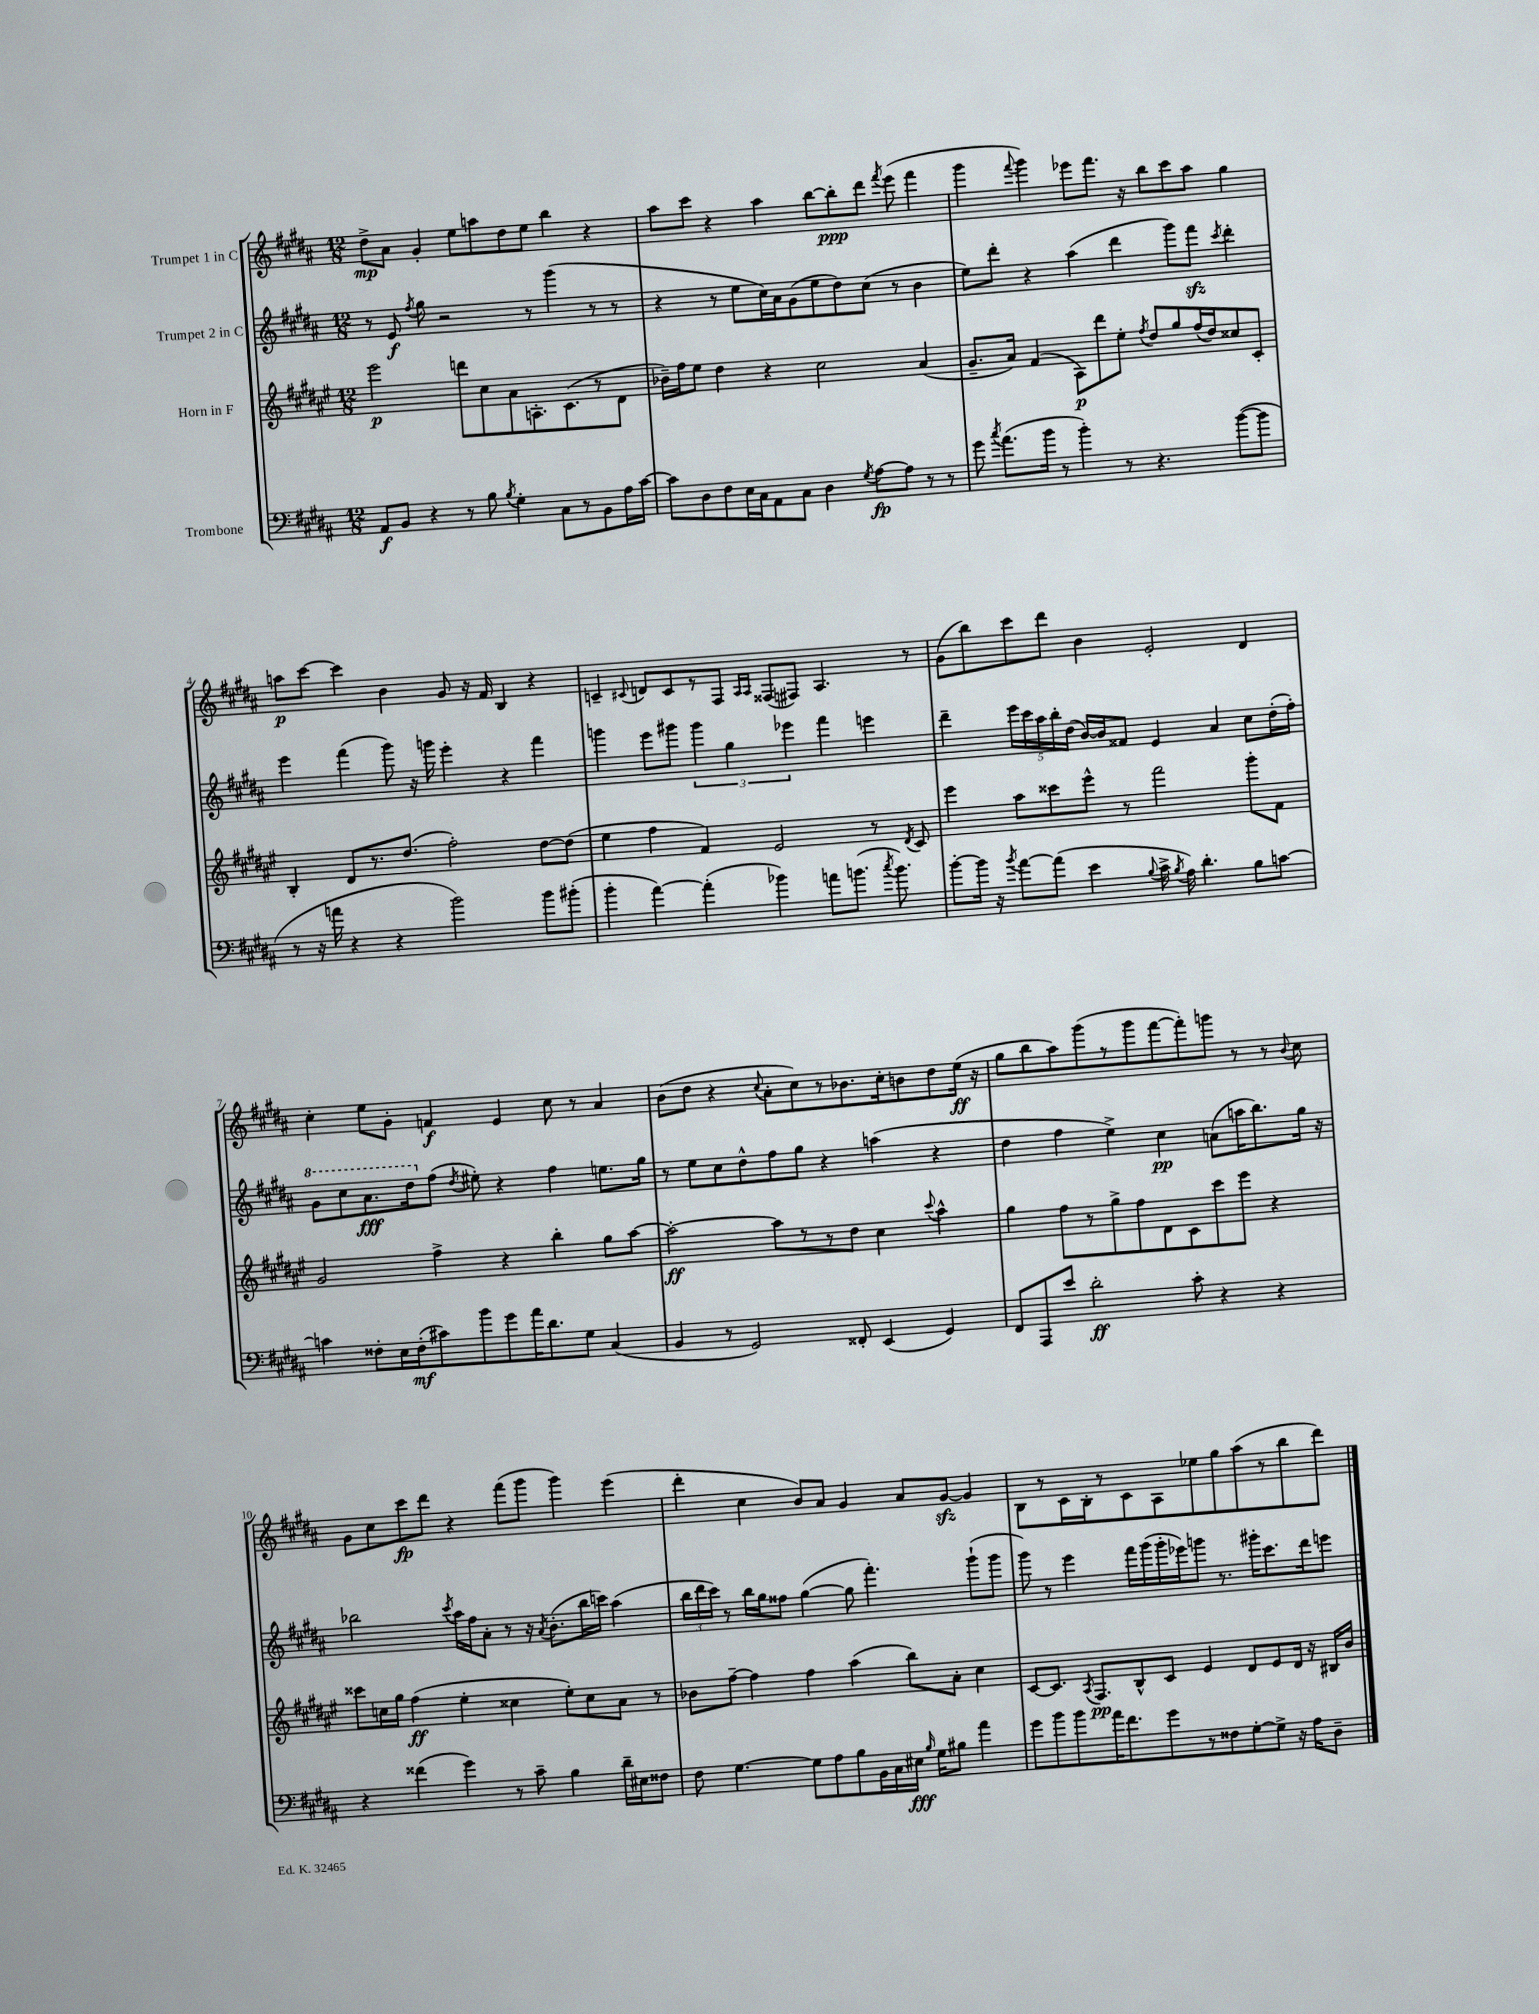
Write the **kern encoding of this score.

**kern	**dynam	**kern	**dynam	**kern	**dynam	**kern	**dynam
*part4	*part4	*part3	*part3	*part2	*part2	*part1	*part1
*staff4	*staff4	*staff3	*staff3	*staff2	*staff2	*staff1	*staff1
*I"Trombone	*	*I"Horn in F	*	*I"Trumpet 2 in C	*	*I"Trumpet 1 in C	*
*clefF4	*	*clefG2	*	*clefG2	*	*clefG2	*
*k[f#c#g#d#a#]	*	*k[f#c#g#d#a#e#]	*	*k[f#c#g#d#a#]	*	*k[f#c#g#d#a#]	*
*M12/8	*	*M12/8	*	*M12/8	*	*M12/8	*
=1	=1	=1	=1	=1	=1	=1	=1
8AA#/L	f	2eee#\	p	8r	.	8dd#^\L	mp
8BB/J	.	.	.	8e/	f	8a#\J	.
.	.	.	.	8qff#/	.	.	.
4r	.	.	.	8gg#\	.	4g#'/	.
.	.	.	.	2r	.	.	.
8r	.	8dddn\L	.	.	.	8ee\L	.
8B\	.	8cc#\	.	.	.	8aan\	.
8qB/	.	.	.	.	.	.	.
4G#'\	.	8a#\	.	.	.	8dd#\	.
.	.	8.An'\	.	8r	.	8ee\J	.
8C#\L	.	.	.	(4ggg#\	.	4bb\	.
.	.	(8.c#\	.	.	.	.	.
8r	.	.	.	.	.	.	.
8BB\	.	8r	.	8r	.	4r	.
16A#\L	.	8d#\J	.	8r	.	.	.
[16c#\JJ	.	.	.	.	.	.	.
=2	=2	=2	=2	=2	=2	=2	=2
8c#\L]	.	16b-X~\LL)	.	4r	.	8aa#\L	.
.	.	16ff#\J	.	.	.	.	.
8D#\	.	8ee#\J	.	.	.	8ccc#\J	.
8F#\	.	4dd#\	.	8r	.	4r	.
16E\L	.	.	.	8ee\L	.	.	.
16C#\J	.	.	.	.	.	.	.
8AA#\	.	4r	.	16cc#\L)	.	4aa#\	.
.	.	.	.	16a#\J	.	.	.
8C#\J	.	.	.	(8g#\	.	.	.
4D#\	.	2cc#\	.	8ee\	.	[8bb\L	.
.	.	.	.	8dd#\)	.	8bb'\]	ppp
8qG#/	.	.	.	.	.	.	.
[8A#\L	fp	.	.	(8cc#\J	.	8ddd#\J	.
.	.	.	.	.	.	8qfff#/	.
8A#\J]	.	.	.	8r	.	(8eee\	.
8r	.	(4a#/	.	4b\	.	4fff#\	.
8r	.	.	.	.	.	.	.
=3	=3	=3	=3	=3	=3	=3	=3
8g#\	.	8.g#~/L	.	8ee\L)	.	4ggg#\	.
8qcc#/	.	.	.	.	.	.	.
(8.a#\L	.	.	.	8ddd#'\J	.	.	.
.	.	16a#/Jk)	.	.	.	.	.
.	.	.	.	.	.	8qqfff#/	.
.	.	(4f#/	.	4r	.	4ggg#\)	.
16b\Jk	.	.	.	.	.	.	.
8r	.	.	.	.	.	.	.
4b'\)	.	8A#\L)	p	(4aa#\	.	8eee-X\L	.
.	.	8ddd#\	.	.	.	8.fff#\J	.
8r	.	8ee#'\J	.	4ddd#\	.	.	.
.	.	.	.	.	.	16r	.
.	.	8qff#/	.	.	.	.	.
4.r	.	8dd#/L	.	.	.	8bb\L	.
.	.	8gg#/	.	8ggg#\L)	.	8ccc#\	.
.	.	(16ff#/L	.	8fff#zz\J	.	8aa#\J	.
.	.	16dd#/J)	.	.	.	.	.
.	.	.	.	8qccc#/	.	.	.
([8b\L	.	8cc##X/	.	4ddd#'\	.	4gg#\	.
8b\J]	.	8c#'/J	.	.	.	.	.
!!LO:LB:g=z
=4	=4	=4	=4	=4	=4	=4	=4
8r	.	4B'/	.	4eee\	.	8aan\L	p
16r	.	.	.	.	.	[8ccc#\J	.
16an\	.	.	.	.	.	.	.
4r	.	8d#/L	.	(4fff#\	.	4ccc#\]	.
.	.	8.r	.	.	.	.	.
4r	.	.	.	8ggg#\)	.	4b\	.
.	.	(8.dd#/J	.	.	.	.	.
.	.	.	.	16r	.	.	.
.	.	.	.	16gggn\	.	.	.
2b\)	.	2ff#'\)	.	4eee'\	.	8g#/	.
.	.	.	.	.	.	16r	.
.	.	.	.	.	.	16f#/	.
.	.	.	.	4r	.	4B/	.
8b\L	.	[8dd#\L	.	4fff#\	.	4r	.
(8b#X'\J	.	(8dd#\J]	.	.	.	.	.
=5	=5	=5	=5	=5	=5	=5	=5
4b'\	.	4ee#\	.	4gggn\	.	4cn~/	.
.	.	.	.	.	.	8qqc#X/	.
[4a#\)	.	4ff#\	.	8eee\L	.	8dn/L	.
.	.	.	.	8ggg#X\J	.	8c#/	.
(4a#'\]	.	4f#/)	.	6ggg#\	.	8r	.
.	.	.	.	.	.	8F#/J	.
.	.	.	.	6gg#\	.	.	.
.	.	.	.	.	.	16qqA#/LL	.
.	.	.	.	.	.	16qqA#/JJ	.
4b-X\)	.	2e#/	.	.	.	(8F##X/L	.
.	.	.	.	6eee-X\	.	.	.
.	.	.	.	.	.	8F#X/J)	.
8an\L	.	.	.	4fff#\	.	4.A#/	.
(8.bn\J	.	.	.	.	.	.	.
.	.	8r	.	4eeen\	.	.	.
8qcc#/	.	.	.	.	.	.	.
8.b\)	.	.	.	.	.	.	.
.	.	8qd#/	.	.	.	.	.
.	.	8c#/	.	.	.	8r	.
=6	=6	=6	=6	=6	=6	=6	=6
[8b'\L	.	4eee#\	.	4ddd#~\	.	(8g#\L	.
16b\Jk]	.	.	.	.	.	8bb\)	.
16r	.	.	.	.	.	.	.
8qb/	.	.	.	.	.	.	.
[8a#\L	.	8aa#\L	.	20eee\LL	.	8ccc#\	.
.	.	.	.	20ccc#\	.	.	.
.	.	.	.	20aa#\	.	.	.
(8a#\J]	.	8ccc##X\	.	.	.	8ddd#\J	.
.	.	.	.	20bb'\	.	.	.
.	.	.	.	(20dd#\JJ	.	.	.
4e\	.	8eee#^^\J	.	[16b/LL)	.	4b\	.
.	.	.	.	16b/J]	.	.	.
.	.	8r	.	8f##X/J	.	.	.
8qqB/	.	.	.	.	.	.	.
16c#^\	.	2fff#\	.	4e/	.	2e'/	.
8qB/	.	.	.	.	.	.	.
16A#\)	.	.	.	.	.	.	.
4.d#'\	.	.	.	.	.	.	.
.	.	.	.	4a#/	.	.	.
8B\L	.	8ggg#'\L	.	8cc#\L	.	4d#/	.
[8cn\J	.	8f#\J	.	(16dd#'\L	.	.	.
.	.	.	.	16ff#'\JJ)	.	.	.
!!LO:LB:g=z
=7	=7	=7	=7	=7	=7	=7	=7
*	*	*	*	*8va	*	*	*
4cn\]	.	2g#/	.	8gg#\L	.	4cc#'\	.
.	.	.	.	8ccc#\	.	.	.
8F##X'\L	.	.	.	8.aa#\	fff	8ee\L	.
16E\L	.	.	.	.	.	8g#'\J	.
(16F##'\J	mf	.	.	16ddd#\k	.	.	.
*	*	*	*	*X8va	*	*	*
8c#X\)	.	4ff#^\	.	(8ff#\J	.	4fn/	f
.	.	.	.	8qdd#/	.	.	.
8b\	.	.	.	8ee#X'\)	.	.	.
8g#\	.	4r	.	4r	.	4e/	.
16a#\K	.	.	.	.	.	.	.
8.d#\	.	.	.	.	.	.	.
.	.	4bb'\	.	4ff#\	.	8cc#\	.
8G#\J	.	.	.	.	.	8r	.
(4C#/	.	8gg#\L	.	8.een\L	.	4a#/	.
.	.	[8aa#\J	.	.	.	.	.
.	.	.	.	16gg#\Jk	.	.	.
=8	=8	=8	=8	=8	=8	=8	=8
4BB/	.	2aa#'\_	ff	8r	.	(8b\L	.
.	.	.	.	8ee\L	.	8dd#\J	.
8r	.	.	.	8cc#\	.	4r	.
2GG#/)	.	.	.	8dd#^^\	.	.	.
.	.	.	.	.	.	8qqcc#/	.
.	.	8aa#\L]	.	8ff#\	.	8a#'\L	.
.	.	8r	.	8gg#\J	.	8cc#\)	.
.	.	8r	.	4r	.	8r	.
8FF##X'/	.	8dd#\J	.	.	.	8.b-X\	.
(4EE/	.	4cc#\	.	(4aan\	.	.	.
.	.	.	.	.	.	16cc#'\k	.
.	.	.	.	.	.	8bn\	.
.	.	8qqccc#/	.	.	.	.	.
4GG#/)	.	4aa#^^\	.	4r	.	8dd#\	.
.	.	.	.	.	.	(16ee\Jk	ff
.	.	.	.	.	.	16r	.
=9	=9	=9	=9	=9	=9	=9	=9
8FF#/L	.	4gg#\	.	4dd#\	.	8gg#\L	.
8AAA#/	.	.	.	.	.	8bb\	.
8e/J	.	8ff#\L	.	4ff#\	.	8aa#\)	.
2d#'\	ff	8r	.	.	.	(8ggg#\	.
.	.	8gg#^\	.	4ee^\)	.	8r	.
.	.	8ff#\	.	.	.	8ggg#\	.
.	.	8d#\	.	4cc#\	pp	[8fff#\	.
8c#'\	.	8c#\	.	.	.	8fff#'\])	.
4r	.	8ccc#\	.	(8an\L	.	8gggn\J	.
.	.	8eee#\J	.	16aan\K	.	8r	.
.	.	.	.	8.bb\)	.	.	.
4r	.	4r	.	.	.	8r	.
.	.	.	.	.	.	8qqb/	.
.	.	.	.	16gg#\Jk	.	8cc#\	.
.	.	.	.	16r	.	.	.
!!LO:LB:g=z
=10	=10	=10	=10	=10	=10	=10	=10
4r	.	8ccc##X\L	.	2bb-X\	.	8g#\L	.
.	.	16ccn\L	.	.	.	8cc#\	.
.	.	16gg#\JJ	.	.	.	.	.
(4f##X\	.	(4ff#\	ff	.	.	8ccc#\	fp
.	.	.	.	.	.	8ddd#\J	.
.	.	.	.	8qccc#/	.	.	.
4g#\)	.	4ee#'\	.	16aa#\LL	.	4r	.
.	.	.	.	16ff#\J	.	.	.
.	.	.	.	8a#'\J	.	.	.
8r	.	4cc##X\	.	8r	.	(8fff#\L	.
8c#~\	.	.	.	16r	.	8ggg#\J	.
.	.	.	.	8qa#/	.	.	.
.	.	.	.	(8.b'\L	.	.	.
4B\	.	8ee#'\L)	.	.	.	4ggg#\)	.
.	.	8cc##\	.	16bb-\L	.	.	.
.	.	.	.	16cccn\JJ)	.	.	.
16d#~\LL	.	8a#\J	.	(4aa#\	.	(4eee\	.
16E#X\J	.	.	.	.	.	.	.
8F##X\J	.	8r	.	.	.	.	.
=11	=11	=11	=11	=11	=11	=11	=11
8F#\	.	8b-X\L	.	24bb\LL	.	4ddd#'\	.
.	.	.	.	24ddd#\	.	.	.
.	.	.	.	24ccc#\JJ)	.	.	.
[4.G#\	.	[8ff#~\J	.	8r	.	.	.
.	.	4ff#\]	.	16bb\LL	.	4cc#\	.
.	.	.	.	16gg#\J	.	.	.
.	.	.	.	8ff##X\J	.	.	.
8G#\L]	.	4ff#\	.	([4gg#\	.	8b/L)	.
8A#\	.	.	.	.	.	8a#/J	.
8B\	.	(4aa#\	.	8gg#\]	.	4g#/	.
16BB\L	.	.	.	4.fff#'\)	.	.	.
16C#\	.	.	.	.	.	.	.
16E#X\JJ	fff	8bb\L)	.	.	.	8a#/L	.
16qqB/	.	.	.	.	.	.	.
16G#\KL	.	.	.	.	.	.	.
8B#X\J	.	8a#'\J	.	.	.	[8g#zz/J	.
4a#\	.	4cc#\	.	(8ggg#`\L	.	4g#/]	.
.	.	.	.	8ggg#\J	.	.	.
=12	=12	=12	=12	=12	=12	=12	=12
8g#\L	.	[8c#/L	.	8ggg#\)	.	8B\L	.
8b\	.	8.c#/J]	.	8r	.	8r	.
8b\	.	.	.	4eee\	.	16c#\L	.
.	.	8qA#/	.	.	.	.	.
.	.	8.F#/L	pp	.	.	16B'\J	.
16a#\K	.	.	.	.	.	8r	.
8.f#\	.	.	.	.	.	.	.
.	.	8B^^/	.	16fff#\LL	.	8c#\	.
.	.	.	.	(16ggg#\	.	.	.
8g#\	.	8c#/J	.	16ggg#'\	.	8A#\	.
.	.	.	.	16eee-X\J)	.	.	.
8r	.	4e#/	.	8gggn\J	.	8ee-X\	.
8F##X\	.	.	.	8.r	.	8gg#\	.
[8G#'\	.	8d#/L	.	.	.	(8aa#\	.
.	.	.	.	16ggg#X'\KL	.	.	.
8G#^\J]	.	8e#/	.	8.ccc#\	.	8r	.
16r	.	16d#/Jk	.	.	.	8bb\	.
16A#\KL	.	16r	.	16ddd#\k	.	.	.
8D#~\J	.	16B#X/LL	.	8eeen\J	.	8ddd#\J)	.
.	.	16b/JJ	.	.	.	.	.
==	==	==	==	==	==	==	==
*-	*-	*-	*-	*-	*-	*-	*-
